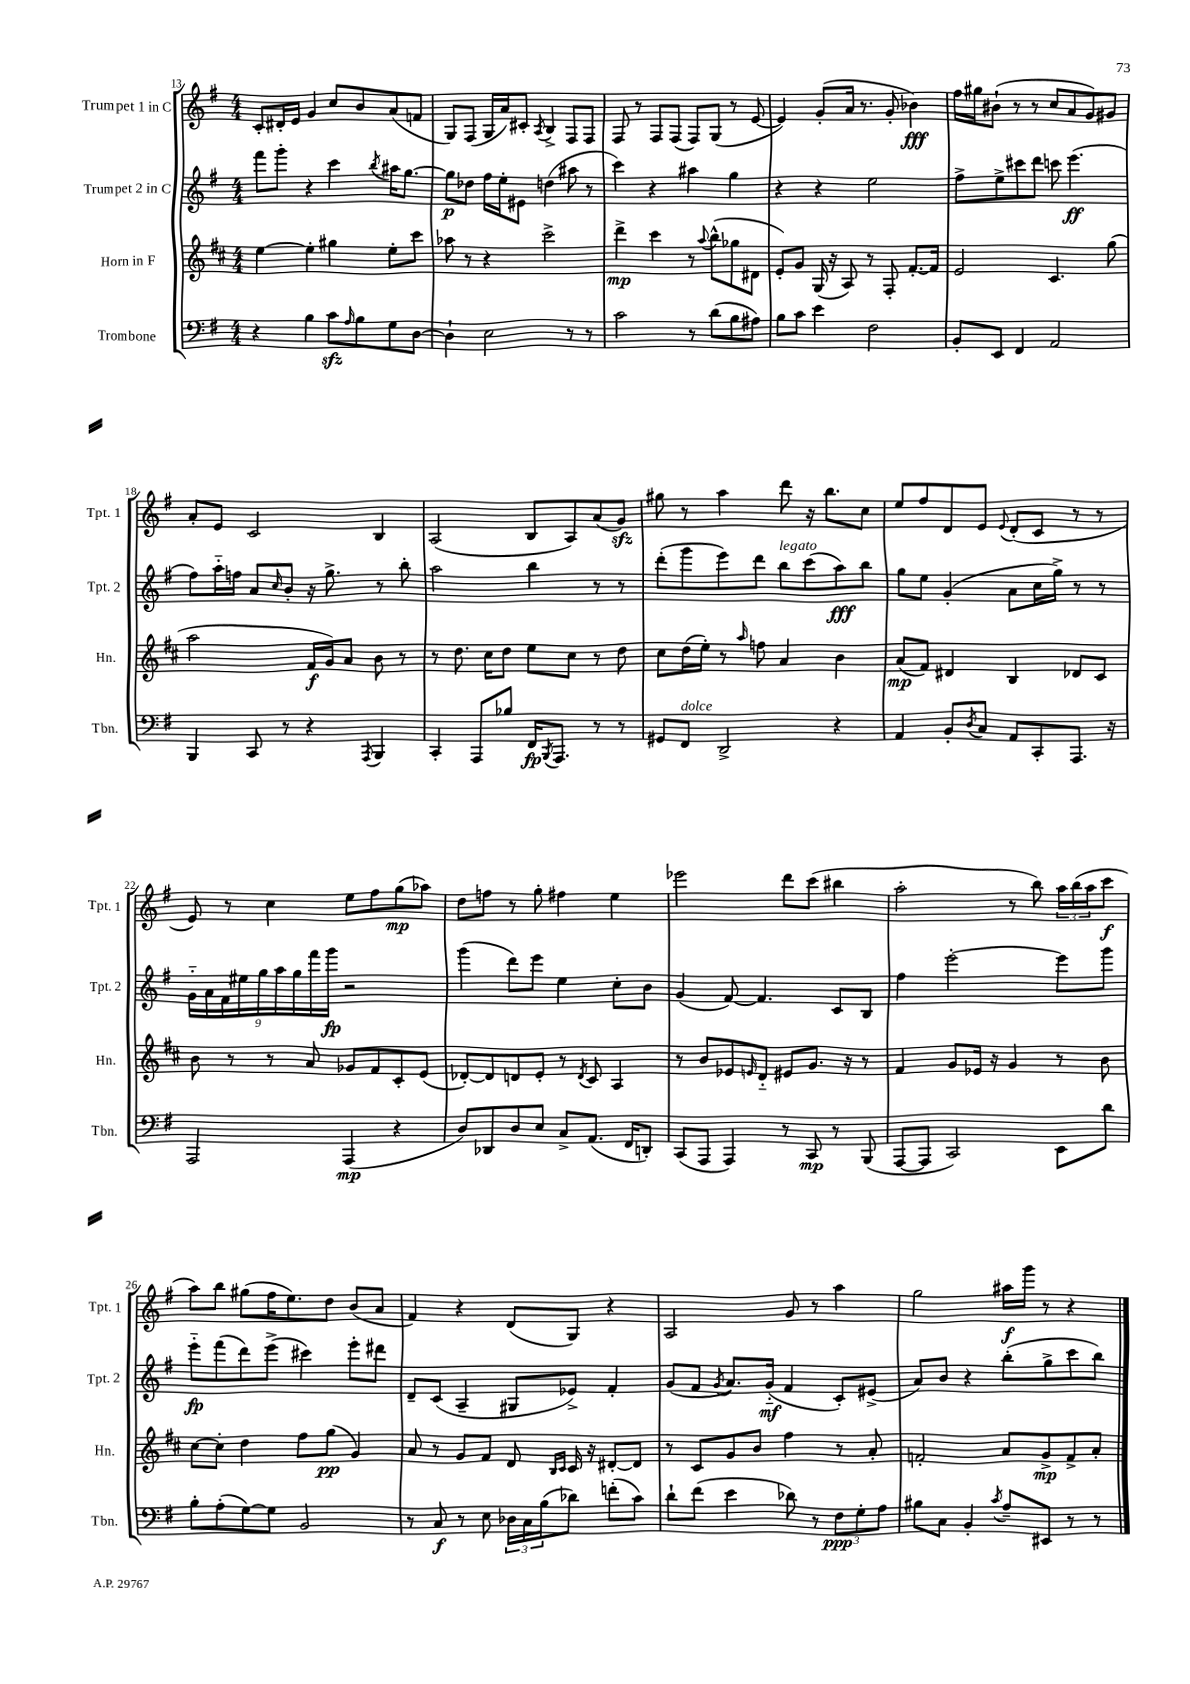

**kern	**dynam	**kern	**dynam	**kern	**dynam	**kern	**dynam
*part4	*part4	*part3	*part3	*part2	*part2	*part1	*part1
*staff4	*staff4	*staff3	*staff3	*staff2	*staff2	*staff1	*staff1
*I"Trombone	*	*I"Horn in F	*	*I"Trumpet 2 in C	*	*I"Trumpet 1 in C	*
*I'Tbn.	*	*I'Hn.	*	*I'Tpt. 2	*	*I'Tpt. 1	*
*clefF4	*	*clefG2	*	*clefG2	*	*clefG2	*
*k[f#]	*	*k[f#c#]	*	*k[f#]	*	*k[f#]	*
*M4/4	*	*M4/4	*	*M4/4	*	*M4/4	*
=13	=13	=13	=13	=13	=13	=13	=13
4r	.	[4ee\	.	8fff#\L	.	8c'/L	.
.	.	.	.	8ggg'\J	.	16d#X'/L	.
.	.	.	.	.	.	16e/JJ	.
4B\	.	4ee'\]	.	4r	.	4g/	.
8czz\L	.	4gg#X\	.	4ccc\	.	8cc/L	.
16qqA/	.	.	.	.	.	.	.
8B\	.	.	.	.	.	8b/	.
.	.	.	.	8qbb/	.	.	.
8G\	.	8ee'\L	.	16aa#X\KL	.	(8a/	.
.	.	.	.	[8.gg\J	.	.	.
[8D\J	.	8ccc#\J	.	.	.	8fn/J	.
=14	=14	=14	=14	=14	=14	=14	=14
4D`\]	.	8aa-X\	.	8gg\L]	p	8G/L)	.
.	.	8r	.	8dd-X\J	.	(8F#/J	.
2E\	.	4r	.	16ff#\LL	.	16G/LL	.
.	.	.	.	16ee'\J	.	16a/J)	.
.	.	.	.	8e#X\J	.	8c#X'/J	.
.	.	.	.	.	.	8qA/	.
.	.	2ccc#^\	.	(4ddn\	.	4B^/	.
8r	.	.	.	8aa#X\	.	8F#/L	.
8r	.	.	.	8r	.	8F#/J	.
=15	=15	=15	=15	=15	=15	=15	=15
2c\	.	4ddd^\	mp	4ccc\)	.	8F#/	.
.	.	.	.	.	.	8r	.
.	.	4ccc#\	.	4r	.	8F#/L	.
.	.	.	.	.	.	(8F#/J	.
8r	.	8r	.	4aa#X\	.	8F#/L)	.
.	.	8qqaa/	.	.	.	.	.
(8d\L	.	(8bb^^\L	.	.	.	(8G/J	.
8B\	.	8gg-X\	.	4gg\	.	8r	.
8A#X\J)	.	8d#X\J	.	.	.	[8e/	.
=16	=16	=16	=16	=16	=16	=16	=16
8B\L	.	8e'/L)	.	4r	.	4e/])	.
8c\J	.	8g/J	.	.	.	.	.
4e\	.	(16G/	.	4r	.	(8g'/L	.
.	.	16r	.	.	.	.	.
.	.	8A/)	.	.	.	16a/Jk	.
.	.	.	.	.	.	8.r	.
2F#\	.	8r	.	2ee\	.	.	.
.	.	8F#'/	.	.	.	8g'/	.
.	.	[8.f#'/L	.	.	.	4b-X\)	fff
.	.	16f#/Jk]	.	.	.	.	.
=17	=17	=17	=17	=17	=17	=17	=17
8BB'/L	.	2e/	.	8ff#^\L	.	16ff#\LL	.
.	.	.	.	.	.	16gg#X\J	.
8EE/J	.	.	.	8ee^\	.	(8b#X`\J	.
4FF#/	.	.	.	8ccc#X\	.	8r	.
.	.	.	.	8ddd\J	.	8r	.
2AA/	.	4.c#/	.	8cccn\	.	8cc/L	.
.	.	.	.	(4.eee\	ff	8a/	.
.	.	.	.	.	.	8g/)	.
.	.	(8gg\	.	.	.	8g#X/J	.
!!LO:LB:g=z
=18	=18	=18	=18	=18	=18	=18	=18
4BBB/	.	2aa\	.	8ff#\L)	.	8a'/L	.
.	.	.	.	16aa\L	.	8e/J	.
.	.	.	.	16ffn\JJ	.	.	.
8CC/	.	.	.	8a/L	.	2c/	.
.	.	.	.	16qqcc/	.	.	.
8r	.	.	.	8b'/J	.	.	.
4r	.	16f#/LL	f	16r	.	.	.
.	.	16g/J)	.	8.gg^\	.	.	.
.	.	8a/J	.	.	.	.	.
8qAAA/	.	.	.	.	.	.	.
4BBB/	.	8b\	.	8r	.	4B/	.
.	.	8r	.	8bb'\	.	.	.
=19	=19	=19	=19	=19	=19	=19	=19
4CC'/	.	8r	.	2aa\	.	(2A/	.
.	.	8.dd\	.	.	.	.	.
8AAA/L	.	.	.	.	.	.	.
.	.	16cc#\KL	.	.	.	.	.
8B-X/J	.	8dd\J	.	.	.	.	.
16FF#/KL	fp	8ee\L	.	4bb\	.	8B/L	.
8qBBB/	.	.	.	.	.	.	.
8.AAA/J	.	.	.	.	.	.	.
.	.	8cc#\J	.	.	.	8A/)	.
8r	.	8r	.	8r	.	(8a/	.
8r	.	8dd\	.	8r	.	8gzz/J)	.
=20	=20	=20	=20	=20	=20	=20	=20
8GG#X/L	.	8cc#\L	.	(8ddd'\L	.	8gg#X\	.
!LO:TX:a:i:t=dolce	!	!	!	!	!	!	!
8FF#/J	.	(16dd\L	.	8ggg\	.	8r	.
.	.	16ee'\JJ)	.	.	.	.	.
2DD^/	.	8r	.	8eee\)	.	4aa\	.
.	.	16qqaa/	.	.	.	.	.
.	.	8ffn\	.	8ddd\J	.	.	.
!	!	!	!	!LO:TX:a:i:t=legato	!	!	!
.	.	4a/	.	8bb\L	.	8ddd\	.
.	.	.	.	(8ccc\	.	16r	.
.	.	.	.	.	.	8.bb\L	.
4r	.	4b\	.	8aa\)	fff	.	.
.	.	.	.	8bb\J	.	8cc\J	.
=21	=21	=21	=21	=21	=21	=21	=21
4AA/	.	(8a/L	mp	8gg\L	.	8ee/L	.
.	.	8f#/J)	.	8ee\J	.	8ff#/	.
8BB'/L	.	4d#X/	.	(4g'/	.	8d/	.
8qD/	.	.	.	.	.	.	.
8C/J	.	.	.	.	.	8e/J	.
.	.	.	.	.	.	8qqe/	.
8AA/L	.	4B/	.	8a\L	.	(8d'/L	.
8CC'/	.	.	.	16cc\L	.	8c/J	.
.	.	.	.	16gg^\JJ)	.	.	.
8.AAA/J	.	8d-X/L	.	8r	.	8r	.
.	.	8c#/J	.	8r	.	8r	.
16r	.	.	.	.	.	.	.
!!LO:LB:g=z
=22	=22	=22	=22	=22	=22	=22	=22
2AAA/	.	8b\	.	18g\LL	.	8e/)	.
.	.	.	.	18a\	.	.	.
.	.	.	.	18f#\	.	.	.
.	.	8r	.	.	.	8r	.
.	.	.	.	18ee#X\	.	.	.
.	.	.	.	18gg\	.	.	.
.	.	8r	.	.	.	4cc\	.
.	.	.	.	18aa\	.	.	.
.	.	.	.	18gg\	.	.	.
.	.	8a/	.	.	.	.	.
.	.	.	.	18fff#\	.	.	.
.	.	.	.	18ggg\JJ	fp	.	.
(4AAA/	mp	8g-X/L	.	2r	.	8ee\L	.
.	.	8f#/	.	.	.	8ff#\	.
4r	.	8c#'/	.	.	.	(8gg\	mp
.	.	(8e/J	.	.	.	8aa-X\J)	.
=23	=23	=23	=23	=23	=23	=23	=23
8D/L)	.	[8d-X'/L)	.	(4ggg\	.	8dd\L	.
8DD-X/	.	8d-/]	.	.	.	8ffn\J	.
8D/	.	8dn/	.	8ddd\L)	.	8r	.
8E/J	.	8e'/J	.	8eee\J	.	8gg'\	.
8C^/L	.	8r	.	4ee\	.	4ff#X\	.
.	.	8qd/	.	.	.	.	.
(8.AA/J	.	8c#/	.	.	.	.	.
.	.	4A/	.	8cc'\L	.	4ee\	.
16FF#/KL	.	.	.	.	.	.	.
8DDn'/J)	.	.	.	8b\J	.	.	.
=24	=24	=24	=24	=24	=24	=24	=24
(8CC/L	.	8r	.	(4g/	.	2eee-X\	.
8AAA/J	.	8b/L	.	.	.	.	.
4AAA/)	.	8e-X/	.	[8f#/)	.	.	.
.	.	16qqen/	.	.	.	.	.
.	.	8d/J	.	4.f#/]	.	.	.
8r	.	8e#X/L	.	.	.	8ddd\L	.
8CC/	mp	8.g/J	.	.	.	(8ccc\J	.
8r	.	.	.	8c/L	.	4bb#X\	.
.	.	16r	.	.	.	.	.
(8BBB/	.	8r	.	8B/J	.	.	.
=25	=25	=25	=25	=25	=25	=25	=25
[8AAA/L	.	4f#/	.	4ff#\	.	2aa'\	.
8AAA/J]	.	.	.	.	.	.	.
2CC/)	.	8g/L	.	[2eee'\	.	.	.
.	.	16e-X/Jk	.	.	.	.	.
.	.	16r	.	.	.	.	.
.	.	4g/	.	.	.	8r	.
.	.	.	.	.	.	8bb\)	.
8EE\L	.	8r	.	8eee\L]	.	24aa\LL	.
.	.	.	.	.	.	(24bb\	.
.	.	.	.	.	.	24aa\J	.
8d\J	.	8b\	.	8ggg\J	.	8ccc\J	f
!!LO:LB:g=z
=26	=26	=26	=26	=26	=26	=26	=26
8B'\L	.	[8cc#\L	.	8eee\L	fp	8aa\L)	.
(8A'\	.	8cc#'\J]	.	(8fff#\	.	8bb\J	.
[8G\)	.	4dd\	.	8ddd\)	.	(8gg#X\L	.
8G\J]	.	.	.	(8eee^\J	.	16ff#\K	.
.	.	.	.	.	.	8.ee\)	.
2BB/	.	8ff#\L	.	4ccc#X\)	.	.	.
.	.	(8gg\J	pp	.	.	8dd\J	.
.	.	4g/)	.	8eee'\L	.	(8b/L	.
.	.	.	.	8ddd#X\J	.	8a/J	.
=27	=27	=27	=27	=27	=27	=27	=27
8r	.	8a/	.	8d~/L	.	4f#/)	.
8C/	f	8r	.	(8c/J	.	.	.
8r	.	8g/L	.	4A~/	.	4r	.
8E\	.	8f#/J	.	.	.	.	.
24D-X\LL	.	8d/	.	8G#X/L	.	(8d/L	.
24C\	.	.	.	.	.	.	.
(24B\J	.	.	.	.	.	.	.
.	.	16qqB/LL	.	.	.	.	.
.	.	16qqc#/JJ	.	.	.	.	.
8d-X\J)	.	16c#/	.	8e-X^/J)	.	8G/J)	.
.	.	16r	.	.	.	.	.
(8fn'\L	.	[8d#X'/L	.	4f#'/	.	4r	.
8c\J)	.	8d#/J]	.	.	.	.	.
=28	=28	=28	=28	=28	=28	=28	=28
8d`\L	.	8r	.	(8g/L	.	2A/	.
(8f#\J	.	8c#/L	.	8f#/J	.	.	.
.	.	.	.	8qg/	.	.	.
4e\	.	8g/	.	8.a/L)	.	.	.
.	.	8b/J	.	.	.	.	.
.	.	.	.	(16g/Jk	mf	.	.
8d-X\)	.	4ff#\	.	4f#/	.	8g/	.
8r	.	.	.	.	.	8r	.
12F#\L	ppp	8r	.	8c'/L)	.	4aa\	.
12G'\	.	.	.	.	.	.	.
.	.	8a'/	.	(8e#X^/J	.	.	.
12A\J	.	.	.	.	.	.	.
=29	=29	=29	=29	=29	=29	=29	=29
8B#X\L	.	2fn'/	.	8a/L)	.	2gg\	.
8C\J	.	.	.	8b/J	.	.	.
4BB'/	.	.	.	4r	.	.	.
8qc/	.	.	.	.	.	.	.
8A~/L	.	8a/L	.	(8bb'\L	.	16aa#X\LL	f
.	.	.	.	.	.	16ggg\JJ	.
8EE#X/J	.	8g^/	mp	8gg^\	.	8r	.
8r	.	8f^/	.	8ccc\	.	4r	.
8r	.	8a'/J	.	8bb\J)	.	.	.
==	==	==	==	==	==	==	==
*-	*-	*-	*-	*-	*-	*-	*-
